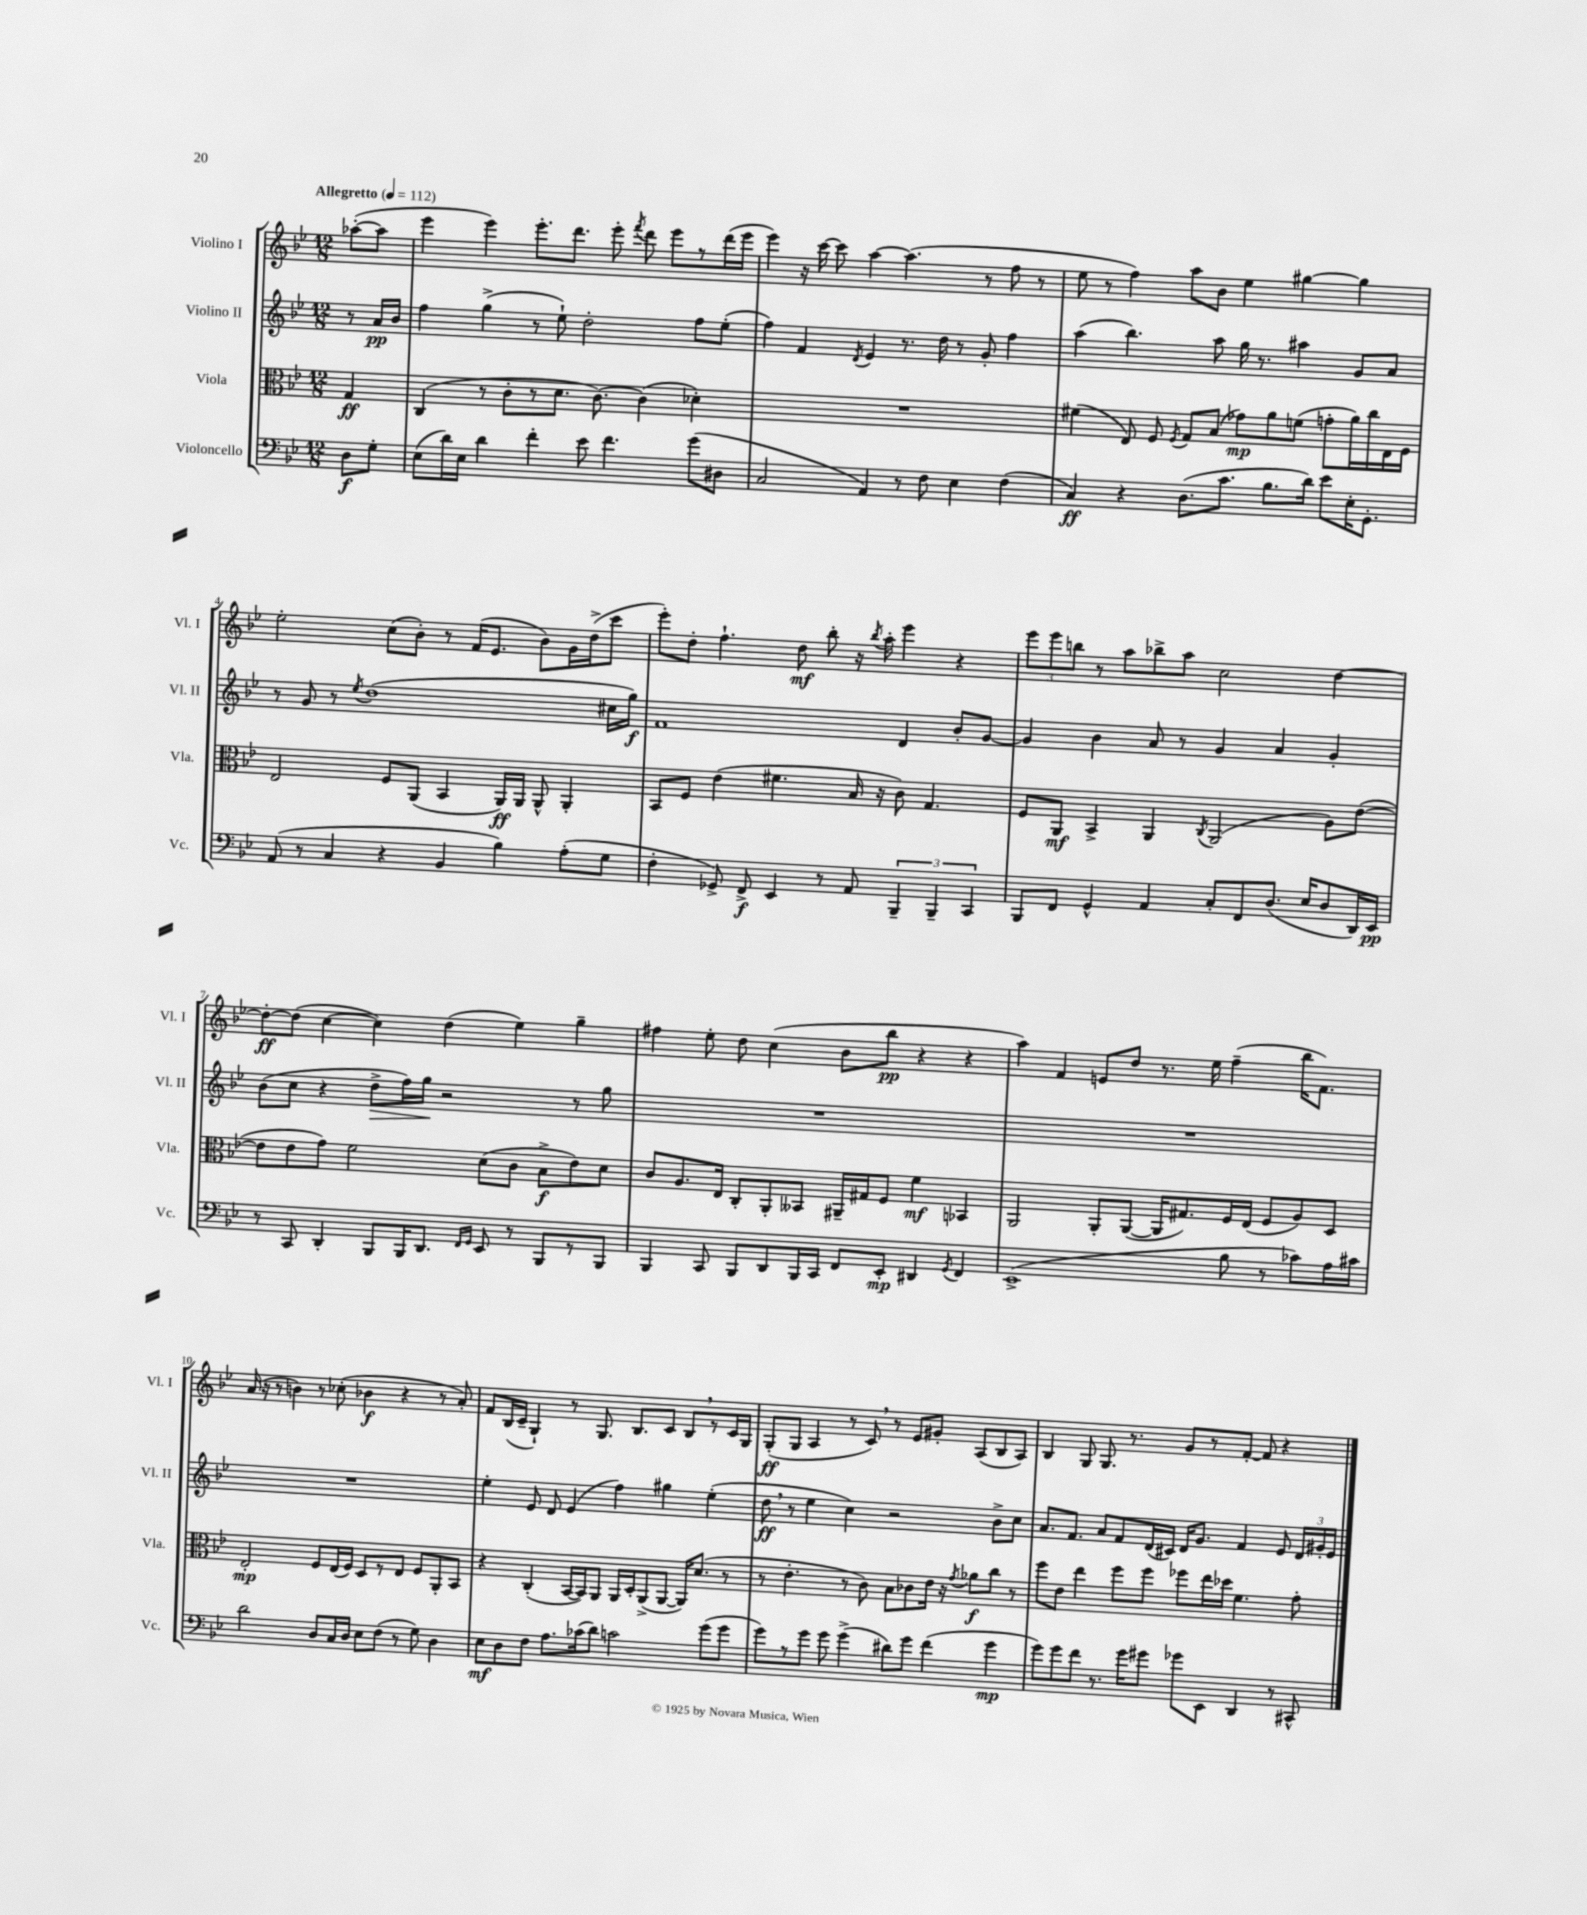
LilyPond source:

<<
\new StaffGroup <<
\new Staff = "s0" \with { instrumentName = "Violino I" shortInstrumentName = "Vl. I" } {
    \clef treble \key bes \major \numericTimeSignature \time 12/8 \partial 4 \tempo "Allegretto" 4 = 112
    \autoBeamOff aes''8[~-.( aes''8] |
    ees'''4 ees'''4) ees'''8.[-. d'''8.] ees'''8-. \acciaccatura { f'''8 } d'''8 ees'''8[ r8 d'''16( ees'''16] |
    ees'''4) r16 c'''16~ c'''8 a''4~ a''4.( r8 f''8 r8 |
    ees''8 r8 f''4) a''8[ bes'8] ees''4 gis''4~ gis''4 |
    ees''2-. c''8[( bes'8]-.) r8 f'16[( ees'8.] bes'8[) g'16 d''16->( c'''8] |
    ees'''8[-.) d''8]-. f''4.-! d''8\mf bes''8-. r16 \acciaccatura { bes''8 } a''16-. ees'''4 r4 |
    \tuplet 3/2 { ees'''8[ ees'''8 b''8] } r8 a''8[ bes''8-> a''8] c''2 d''4~ |
    d''8[~-.\ff d''8]( c''4~ c''4) d''4( ees''4) g''4-- |
    fis''4 ees''8-. d''8 c''4( bes'8[ bes''8]\pp r4 r4 |
    a''4) f'4 e'8[ d''8] r8. ees''16 f''4--( bes''16[ f'8.]) |
    a'16( r16 r8 b'4) r8 ces''8-.( bes'4\f r4 r8 a'8-.) |
    f'8[ bes16( c'16]-- g4-!) r8 g8. bes8.[ c'8] bes8[ \breathe r8 c'16 g16] |
    g8[-.\ff( g8] a4 r8 c'8) \breathe r8 ees'8[ gis'8]-. a8[( bes8 a8]) |
    bes4 g8 g8. r8. g'8[ r8 f'8]~-. f'8 r4 \bar "|." |
}
\new Staff = "s1" \with { instrumentName = "Violino II" shortInstrumentName = "Vl. II" } {
    \clef treble \key bes \major \numericTimeSignature \time 12/8 \partial 4
    \autoBeamOff r8 a'16[\pp bes'16] |
    f''4 g''4->( r8 ees''8-!) d''2-. f''8[ ees''8]-.( |
    f''4) f'4 \acciaccatura { d'8 } ees'4 r8. d''16 r8 g'8-. f''4 |
    a''4( bes''4.) a''8 g''16 r8. ais''4 g'8[ a'8] |
    r8 g'8 r8 \acciaccatura { ees''8 } d''1( cis''16[ g''16]\f) |
    f'1 d'4 bes'8[-. g'8]~ |
    g'4 bes'4 a'8 r8 g'4 a'4 g'4-. |
    bes'8[( c''8] r4 d''8[->\> f''16) g''16]\! r2 r8 g''8 |
    R1. |
    R1. |
    R1. |
    ees''4-. ees'8 d'8 ees'4( f''4) gis''4 ees''4-.( |
    d''8\ff \breathe r8 ees''4 c''4) r2 bes'8[-> c''8] |
    a'8.[ f'8.] a'8[ f'8 d'16( cis'16]) d'16[ g'8.] f'4 ees'8 \tuplet 3/2 { d'16[ gis'16-. ees'16] } \bar "|." |
}
\new Staff = "s2" \with { instrumentName = "Viola" shortInstrumentName = "Vla." } {
    \clef alto \key bes \major \numericTimeSignature \time 12/8 \partial 4
    \autoBeamOff g4\ff |
    c4( r8 c'8[-. r8 d'8.] c'8.~) c'4( des'4-.) |
    R1. |
    fis'4( ees8) f8 \acciaccatura { f8 } g8[ bes8]( ges'8[\mp) a'8 f'8]( g'8[-. a'16) c''16 ees16 f16] |
    ees2 f8[ a,8]( bes,4 a,16[\ff) a,16] a,8-^ a,4-. |
    bes,8[ f8] ees'4( fis'4. bes16 r16 c'8) g4. |
    f8[ a,8]\mf bes,4-> a,4 \acciaccatura { c8 } a,2( a8[) ees'8]~( |
    ees'8[ ees'8 g'8]) f'2 d'8[( c'8] bes8[->\f ees'8) d'8] |
    c'8[ a8. ees16] c8[-. a,8-. beses,8] ais,16[-- gis16 f8] f'4\mf bes,4 |
    a,2 a,8[-. a,8]~( a,16[ gis8.) f16 ees16]( f8[ a8) d8] |
    ees2-.\mp f8[ ees16( f16]) d8[ r8 ees8] f8[ a,8-. bes,8] |
    r4 c4-.( bes,16[~ bes,16) a,8] a,16[ d16-. a,8->( a,8]~ a,16[) d'8.]( r8 |
    r8 ees'4.-. r8 c'8) bes8[ ces'8 ees'16] r16 \acciaccatura { g'8 } aes'8[\f c''8] r8 |
    f''8[ ees'8] ees''4 f''8[ f''8] fes''8[ ees''16 des''16] f'4. g'8-. \bar "|." |
}
\new Staff = "s3" \with { instrumentName = "Violoncello" shortInstrumentName = "Vc." } {
    \clef bass \key bes \major \numericTimeSignature \time 12/8 \partial 4
    \autoBeamOff d8[\f g8]-. |
    ees8[( d'16) ees16] d'4 f'4-. ees'8 f'4. g'8[( dis8] |
    c2 a,4) r8 f8 ees4 f4( |
    c4\ff) r4 d8.[( c'8.] bes8.[ d'16]) ees'8[ ees16-. g,8.]-. |
    a,8( r8 c4 r4 bes,4 bes4) a8[-.( g8] |
    f4-. ges,8->) f,8->\f ees,4 r8 a,8 \tuplet 3/2 { bes,,4-- bes,,4-- c,4 } |
    bes,,8[ f,8] g,4-^ a,4 c8[-. f,8 d8.]( ees16[ d8 d,16) ees,16]\pp |
    r8 c,8 d,4-. bes,,8[ bes,,16 d,8.] \grace { f,16[ g,16] } ees,8 r8 bes,,8[ r8 bes,,8] |
    bes,,4 c,8 bes,,8[ d,8 bes,,16 c,16] f,8[ ees,8]-.\mp dis,4 \acciaccatura { g,8 } f,4 |
    ees,1->( bes8 r8 ces'8[) a16 cis'16] |
    d'2 d8[ c16 d16] ees8[ f8]( r8 g8) d4 |
    ees8[\mf d8 f8] a8.[ ces'16( d'8]) c'2 g'8[( g'8] |
    g'8[) r8 g'8] g'8 g'4->( dis'8[) g'8] f'4( g'4\mp |
    g'8[) g'8 f'8] r8. g'16[ gis'8] ges'8[ ees,8] d,4 r8 cis,8-^ \bar "|." |
}
>>
>>
